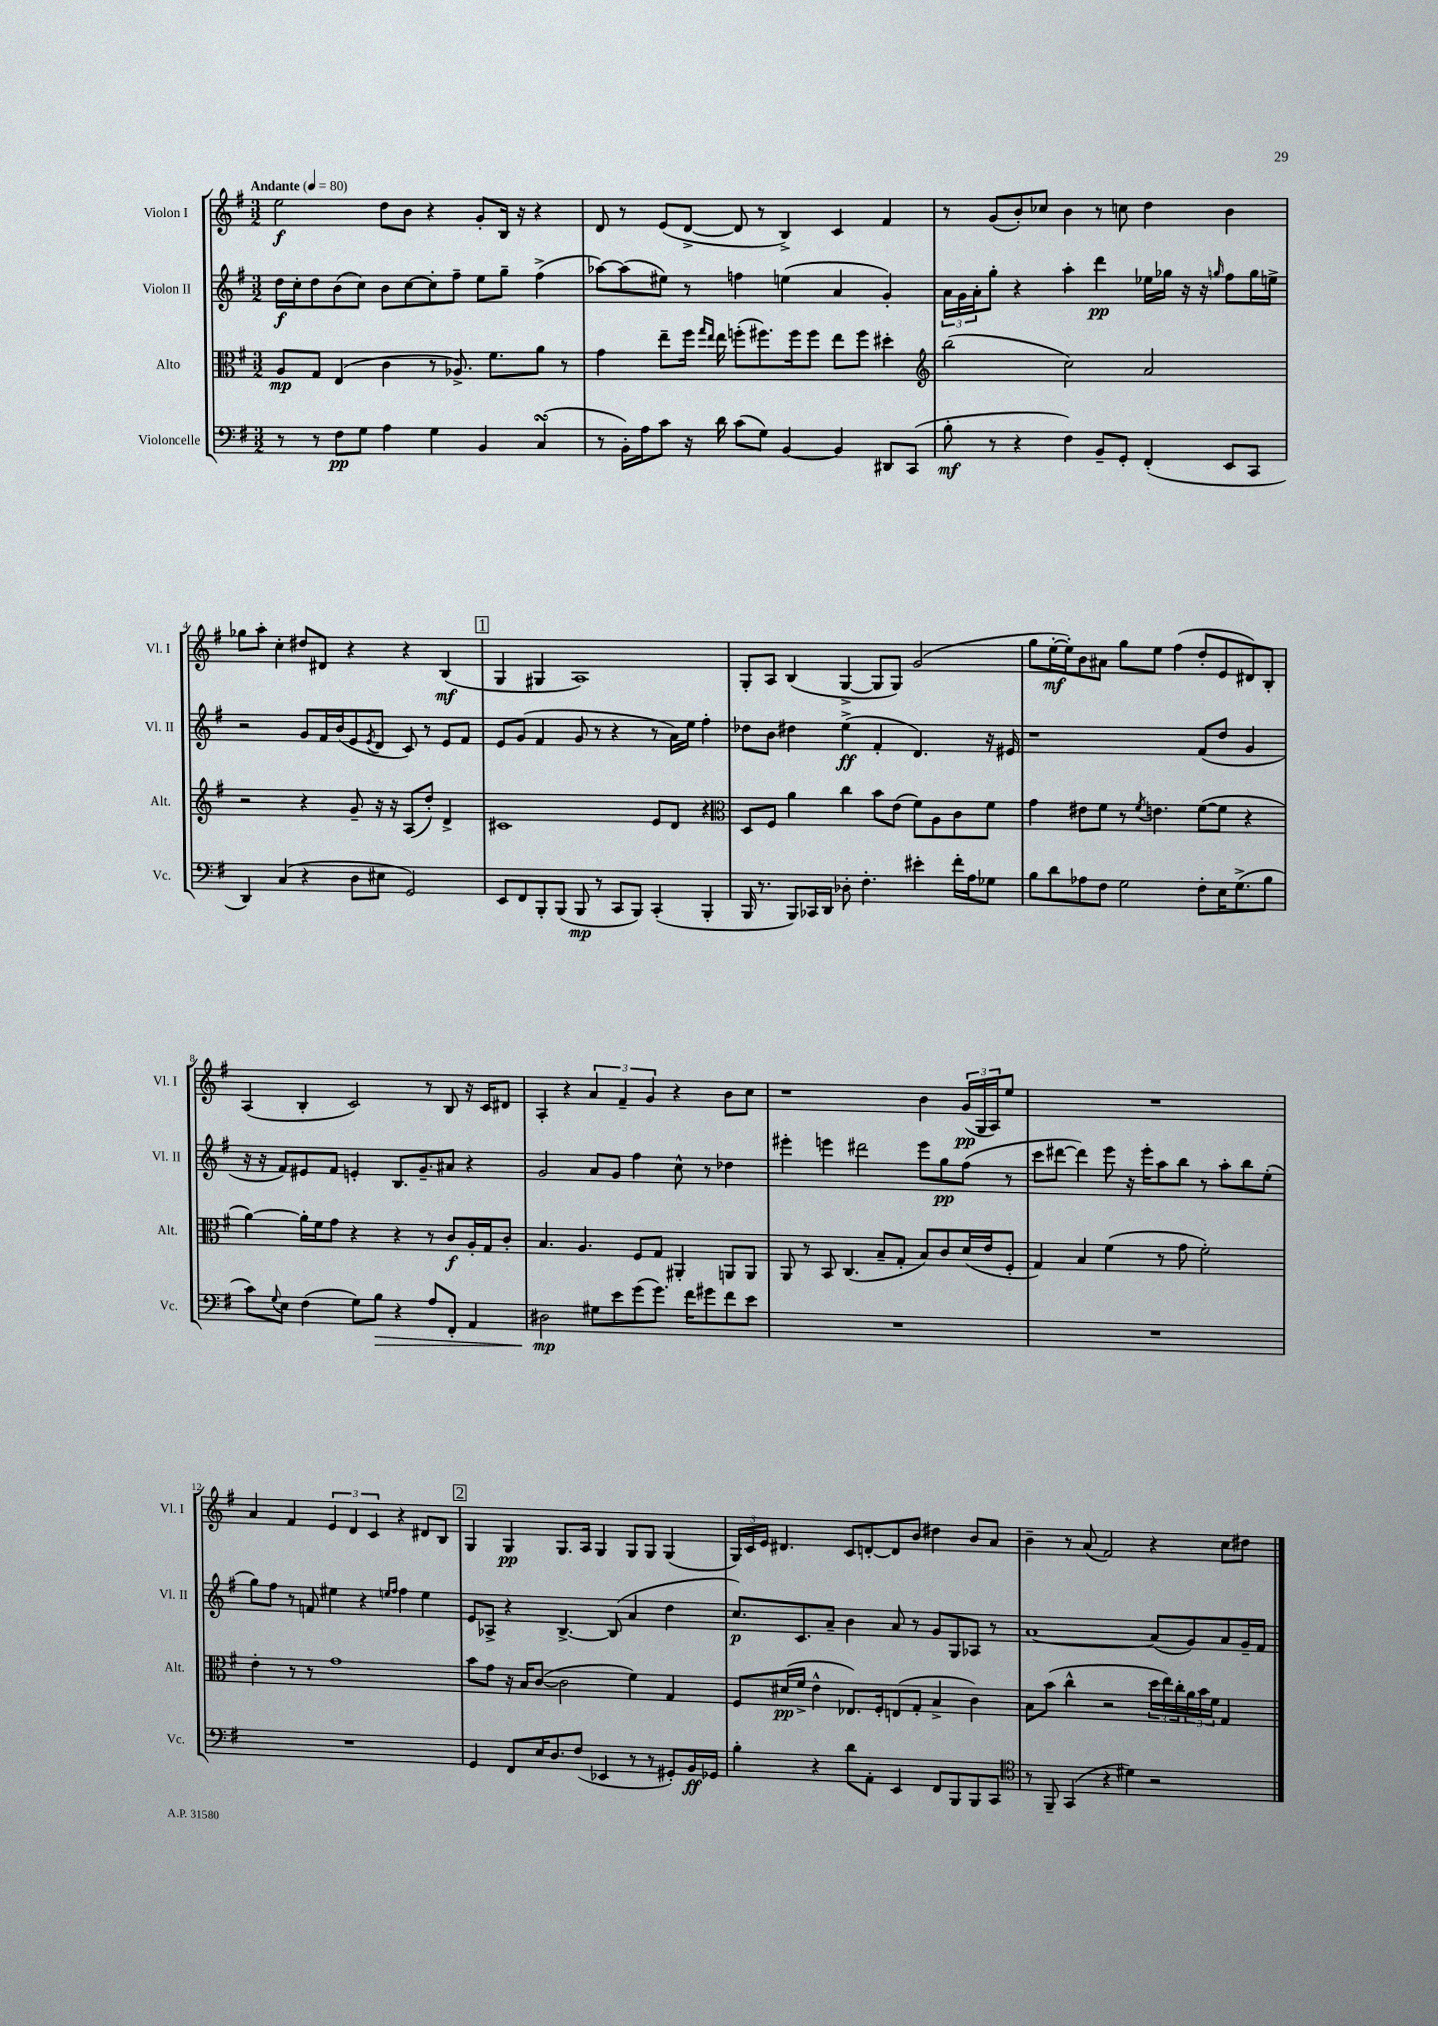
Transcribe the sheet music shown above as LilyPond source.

<<
\new StaffGroup <<
\new Staff = "s0" \with { instrumentName = "Violon I" shortInstrumentName = "Vl. I" } {
    \clef treble \key g \major \numericTimeSignature \time 3/2 \tempo "Andante" 4 = 80
    e''2\f d''8 b'8 r4 g'8-. b16 r16 r4 |
    d'8 r8 e'8( d'8~-> d'8 r8 b4->) c'4 fis'4 |
    r8 g'8( b'8-.) ces''8 b'4 r8 c''8 d''4 b'4 |
    ges''8 a''8-. c''4-. dis''8 dis'8 r4 r4 b4\mf( |
    \mark \markup { \box "1" } g4 gis4 a1) |
    g8-. a8 b4( g4~-> g8 g8) g'2( |
    g''8 e''16~-.\mf e''16-.) b'8 ais'8 g''8 e''8 fis''4( d''8-. e'8 dis'8) b8-. |
    a4( b4-. c'2) r8 b8 r16 c'16 dis'8 |
    a4-. r4 \tuplet 3/2 { a'4 fis'4-- g'4 } r4 b'8 c''8 |
    r1 b'4 \tuplet 3/2 { g'16\pp( g16 a16) } e''8 |
    R1. |
    a'4 fis'4 \tuplet 3/2 { e'4 d'4 c'4 } r4 dis'8 b8 |
    \mark \markup { \box "2" } g4 g4\pp g8. a16 g4 g8 g8 g4( |
    \tuplet 3/2 { g16) c'16 e'16 } dis'4. c'8 d'8~-. d'8 b'8 dis''4 b'8 a'8 |
    b'4-- r8 a'8( fis'2) r4 c''8 dis''8 \bar "|." |
}
\new Staff = "s1" \with { instrumentName = "Violon II" shortInstrumentName = "Vl. II" } {
    \clef treble \key g \major \numericTimeSignature \time 3/2
    d''16\f c''16-. d''8 b'8( c''8) b'8 c''8~ c''8-. fis''8-- e''8 g''8-- fis''4->( |
    aes''8~) aes''8( eis''8) r8 f''4 e''4( a'4 g'4-.) |
    \tuplet 3/2 { a'16 g'16 a'16-. } g''8-. r4 a''4-. d'''4\pp ees''16 ges''16 r16 r16 \grace { g''16 } fis''8 g''16 e''16-> |
    r2 g'8 fis'16 b'16( e'8 \acciaccatura { e'8 } d'8 c'8) r8 e'8 fis'8 |
    \mark \markup { \box "1" } e'8 g'8( fis'4 g'8 r8 r4 r8 a'16) e''16 fis''4-. |
    des''8 b'8 dis''4 e''4->\ff( fis'4-. d'4.) r16 eis'16 |
    r1 fis'8( d''8 g'4 |
    r16 r16 fis'8) eis'8 fis'8 e'4-. b8. g'8.-- ais'8 r4 |
    g'2 a'8 g'8 fis''4 c''8-^ r8 des''4 |
    eis'''4-. e'''4 dis'''2 e'''8 g''8\pp fis''8( r8 |
    c'''8 dis'''8~ dis'''4) e'''8 r16 e'''16-. a''8 b''8 r8 a''8-. b''8 e''8-.( |
    g''8) fis''8 r8 f'8 eis''4 r4 \grace { e''16 fis''16 } fis''4 e''4 |
    \mark \markup { \box "2" } e'8 aes8-> r4 b4.~-> b8( a'4 d''4 |
    c''8.\p) c'8. a'8-- b'4 a'8 r8 g'8 g8 aes8 r8 |
    a'1~ a'8( g'8) a'8 g'16-- fis'16 \bar "|." |
}
\new Staff = "s2" \with { instrumentName = "Alto" shortInstrumentName = "Alt." } {
    \clef alto \key g \major \numericTimeSignature \time 3/2
    a8\mp g8 e4( c'4 r8 aes8.->) fis'8. a'8 r8 |
    g'4 e''8-- fis''16 \grace { g''16 e''16 } e''16 f''8-.( fis''8.) fis''16 fis''8 e''8 fis''8 dis''4-. |
    \clef treble b''2( c''2) a'2 |
    r2 r4 g'8-- r16 r16 a8( d''8-.) d'4-> |
    \mark \markup { \box "1" } cis'1 e'8 d'8 r4 |
    \clef alto d8 fis8 a'4 c''4 b'8 e'8( fis'8) a8 c'8 fis'8 |
    g'4 eis'8 fis'8 r8 \acciaccatura { fis'8 } e'4. fis'8~( fis'8 r4 |
    a'4~) a'16-. fis'16 g'8 r4 r4 r8 c'8\f a16-. g16 c'8-. |
    b4. a4. fis8 g8 ais,4-. a,8 a,8 |
    a,8 r8 b,8 c4.( b8-- g8-. b8) c'8 d'16( e'16 fis8-. |
    g4) b4 fis'4( r8 g'8 fis'2-.) |
    e'4-. r8 r8 g'1 |
    \mark \markup { \box "2" } b'8 g'8 r16 b16 c'8~( c'2 fis'4) g4 |
    fis8 dis'16\pp( fis'16-> e'4-^ ees8.) fis16-. e8( g8-. b4-> c'4) |
    b8 b'8( c''4-^ r2 \tuplet 3/2 { d''16 e''16) c''16-. } \tuplet 3/2 { a'16 b'16 fis'16 } g4 \bar "|." |
}
\new Staff = "s3" \with { instrumentName = "Violoncelle" shortInstrumentName = "Vc." } {
    \clef bass \key g \major \numericTimeSignature \time 3/2
    r8 r8 fis8\pp g8 a4 g4 b,4 c4\turn( |
    r8 b,16-.) a16 c'8 r16 d'16 c'8( g8) b,4~ b,4 dis,8 c,8( |
    b8-.\mf r8 r4 fis4) b,8-- g,8-. fis,4-.( e,8 c,8 |
    d,4) c4( r4 d8 eis8 g,2) |
    \mark \markup { \box "1" } e,8 fis,8 b,,8-. b,,8( b,,8\mp r8 c,8 b,,8) c,4-.( b,,4-. |
    b,,16 r8. b,,8) ces,16 d,16 des8-. fis4.-. eis'4-. fis'16-. a16 ges8 |
    b8 d'8 aes8 fis8 g2 fis8-. e16 g8.->( b8 |
    c'8) \appoggiatura { g8 } e8 fis4( g8) b8\> r4 a8 fis,8-. a,4 |
    dis2\mp\! gis8 e'8 g'8( g'8.) fis'16 gis'8 fis'8 e'8 |
    R1. |
    R1. |
    R1. |
    \mark \markup { \box "2" } g,4 fis,8 e16 d8. fis8( ees,4 r8 r8 gis,8-.) b,16\ff ges,16 |
    b4-. r4 d'8 a,8-. e,4 fis,8 b,,8 b,,8 c,8 |
    \clef tenor r8 fis,8-- g,4( r4 dis'4) r2 \bar "|." |
}
>>
>>
